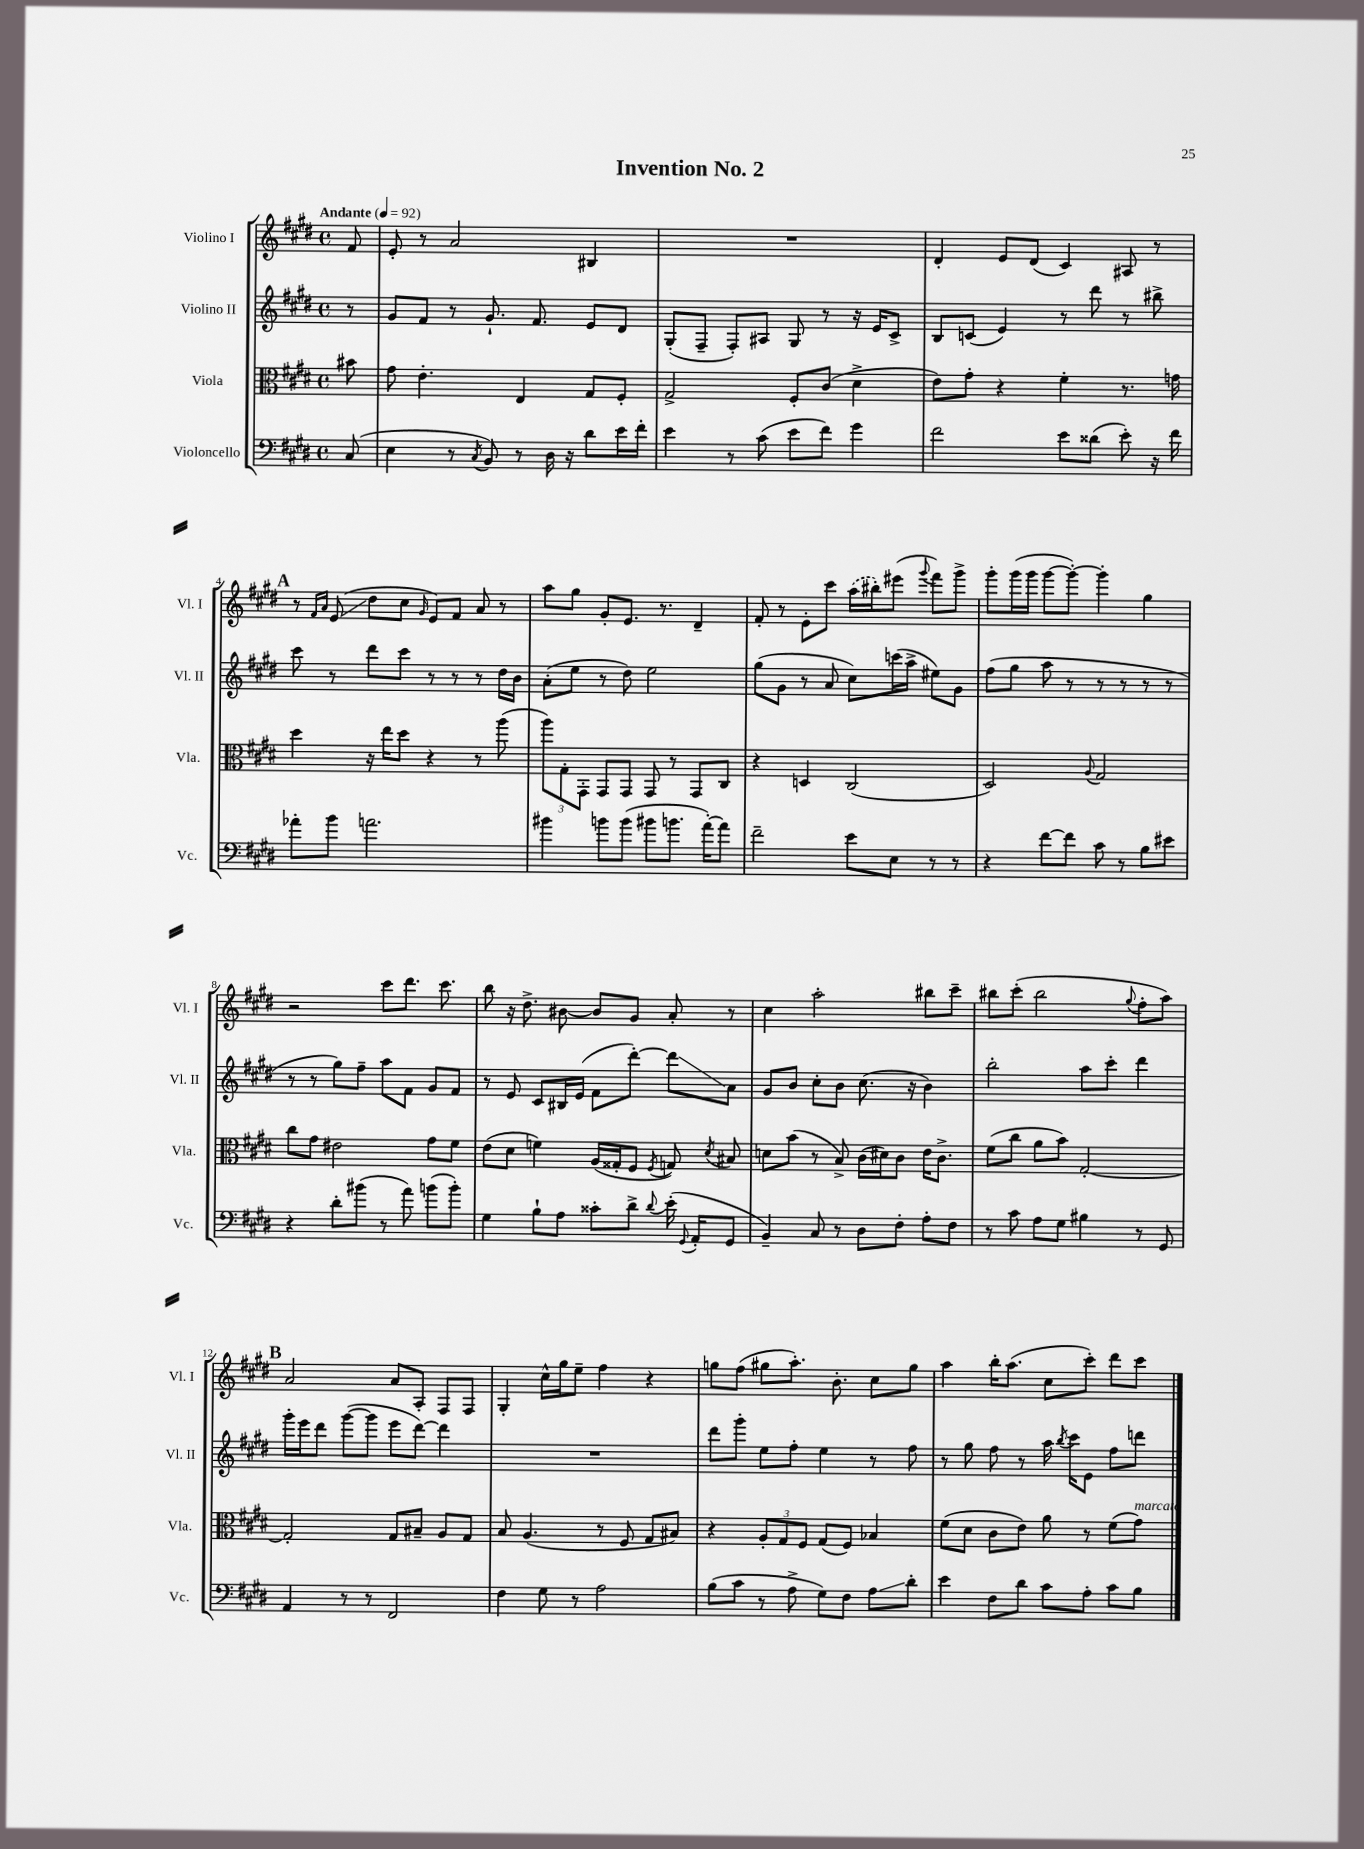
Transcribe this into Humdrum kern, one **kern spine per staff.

**kern	**kern	**kern	**kern
*staff4	*staff3	*staff2	*staff1
*clefF4	*clefC3	*clefG2	*clefG2
*k[f#c#g#d#]	*k[f#c#g#d#]	*k[f#c#g#d#]	*k[f#c#g#d#]
*M4/4	*M4/4	*M4/4	*M4/4
*met(c)	*met(c)	*met(c)	*met(c)
*MM92	*MM92	*MM92	*MM92
(8C#	8b#	8r	8f#
=	=	=	=
4E	8g#	8g#	8e'
.	4.e'	8f#	8r
8r	.	8r	2a
8qC#	.	.	.
8BB)	.	8.g#`	.
8r	4E	.	.
.	.	8.f#	.
16D#	.	.	.
16r	.	.	.
8d#	8G#	8e	4B#
16e	8F#'	8d#	.
16f#'	.	.	.
=	=	=	=
4e	2G#^	(8G#'	1r
.	.	8F#~	.
8r	.	8F#')	.
(8c#	.	8A#	.
8e	8F#'	8G#	.
8f#)	(8c#	8r	.
4g#	4d#^	16r	.
.	.	16e	.
.	.	8c#^	.
=	=	=	=
2f#	8e)	8B	4d#'
.	8g#'	(8c	.
.	4r	4e)	8e
.	.	.	(8d#
8e	4f#'	8r	4c#)
(8d##	.	8ddd#	.
8e')	8.r	8r	8A#
16r	.	8bb#^	8r
16f#	16g	.	.
=	=	=	=
8a-'	4dd#	8ccc#	8r
.	.	.	16qqf#
.	.	.	16qqa
8b	.	8r	(8e
2.a	16r	8ddd#	8dd#
.	16ee	.	.
.	8dd#	8ccc#	8cc#
.	.	.	16qqg#
.	4r	8r	8e)
.	.	8r	8f#
.	8r	8r	8a
.	(8aa	16dd#	8r
.	.	16b	.
=	=	=	=
4b#	12aa)	(8a'	8aa
.	12G#'	.	.
.	.	8ee	8gg#
.	12GG#'	.	.
8b	8GG#	8r	8g#'
(8b	8GG#	8dd#)	8.e
8b#	8GG#	2ee	.
.	.	.	8.r
8.b	8r	.	.
.	8GG#	.	4d#~
[16a')	.	.	.
8a]	8C#	.	.
=	=	=	=
2f#~	4r	(8gg#	8f#'
.	.	8g#	8r
.	4D	8r	8e'
.	.	8a	8ccc#
8e	(2C#	8cc#)	(16aa
.	.	.	16bb#')
8E	.	(16ccc	(8eee#
.	.	16aa^	.
.	.	.	8qqggg#
8r	.	8ee#)	8fff#)
8r	.	8g#	8ggg#^
=	=	=	=
4r	2D#)	(8ff#	8ggg#'
.	.	8gg#	(16ggg#
.	.	.	16ggg#
[8f#	.	8aa	[8ggg#
8f#]	.	8r	8ggg#'_)
.	8qqA	.	.
8c#	2G#	8r	4ggg#']
8r	.	8r	.
8B	.	8r	4gg#
8e#	.	8r	.
=	=	=	=
4r	8cc#	8r	2r
.	8g#	8r	.
8d#'	2e#	8gg#)	.
(8b#	.	8ff#~	.
8r	.	8aa	8ccc#
8a)	.	8f#	8.ddd#
(8b	8g#	8g#	.
.	.	.	8.ccc#
8b')	8f#	8f#	.
=	=	=	=
4G#	(8e	8r	8bb
.	8d#	8e	16r
.	.	.	8.dd#^
8B`	4f)	8c#	.
8A	.	16B#	[8b#
.	.	(16e	.
8c##'	(16A	8f#	8b#]
.	16G##'	.	.
8d#^	8F#	[8ddd#')	8g#
8qqd#	8qF#	.	.
(16e'	8G)	8ddd#]	8a'
8qqGG#	.	.	.
16AA'	.	.	.
.	8qd#	.	.
8GG#	8B#	8a	8r
=	=	=	=
4BB~)	8d	8g#	4cc#
.	(8b	8b	.
8C#	8r	8cc#'	2aa'
8r	8B^)	8b	.
8D#	(16c#	(8.cc#	.
.	16d#)	.	.
8F#'	8c#	.	.
.	.	16r	.
8A'	16e	4b)	8bb#
.	8.c#^	.	.
8F#	.	.	8ccc#~
=	=	=	=
8r	(8f#	2bb'	8bb#
8c#	8cc#	.	(8ccc#'
8A	8a	.	2bb#
8G#	8b)	.	.
4B#	[2G#'	8aa	.
.	.	8ccc#'	.
.	.	.	8qqgg#
8r	.	4ddd#	8ff#'
8GG#	.	.	8aa)
=	=	=	=
4AA	2G#']	16ggg#'	2a
.	.	16eee	.
.	.	8ddd#	.
8r	.	([8ggg#	.
8r	.	8ggg#]	.
2FF#	8G#	8eee	8a
.	8B#~	[8ddd#)	8A'
.	8A	4ddd#]	8F#
.	8G#	.	8F#
=	=	=	=
4F#	8B	1r	4G#'
.	(4.A	.	.
8G#	.	.	16cc#^^
.	.	.	16gg#
8r	.	.	8ee~
2A	8r	.	4ff#
.	8F#	.	.
.	8G#	.	4r
.	8B#)	.	.
=	=	=	=
(8B	4r	8ddd#	8gg
8c#	.	8ggg#'	(8ff#
8r	12A'	8ee	8gg#
.	12G#	.	.
8A^	.	8ff#'	8.aa')
.	12F#	.	.
8G#)	(8G#	4ee	.
.	.	.	8.b'
8F#	8F#)	.	.
8A	4B-	8r	8cc#
8d#'	.	8ff#	8gg#
=	=	=	=
4e	(8f#	8r	4aa
.	8d#	8gg#	.
8F#	8c#	8ff#	16bb'
.	.	.	(8.aa
8d#	8e)	8r	.
8c#	8a	16aa	8cc#
.	.	8qbb	.
.	.	16ccc#	.
8A'	8r	8e	8ccc#')
8c#	(8f#	8ff#	8ddd#
8B	8g#)	8ddd	8ccc#
==	==	==	==
*-	*-	*-	*-
